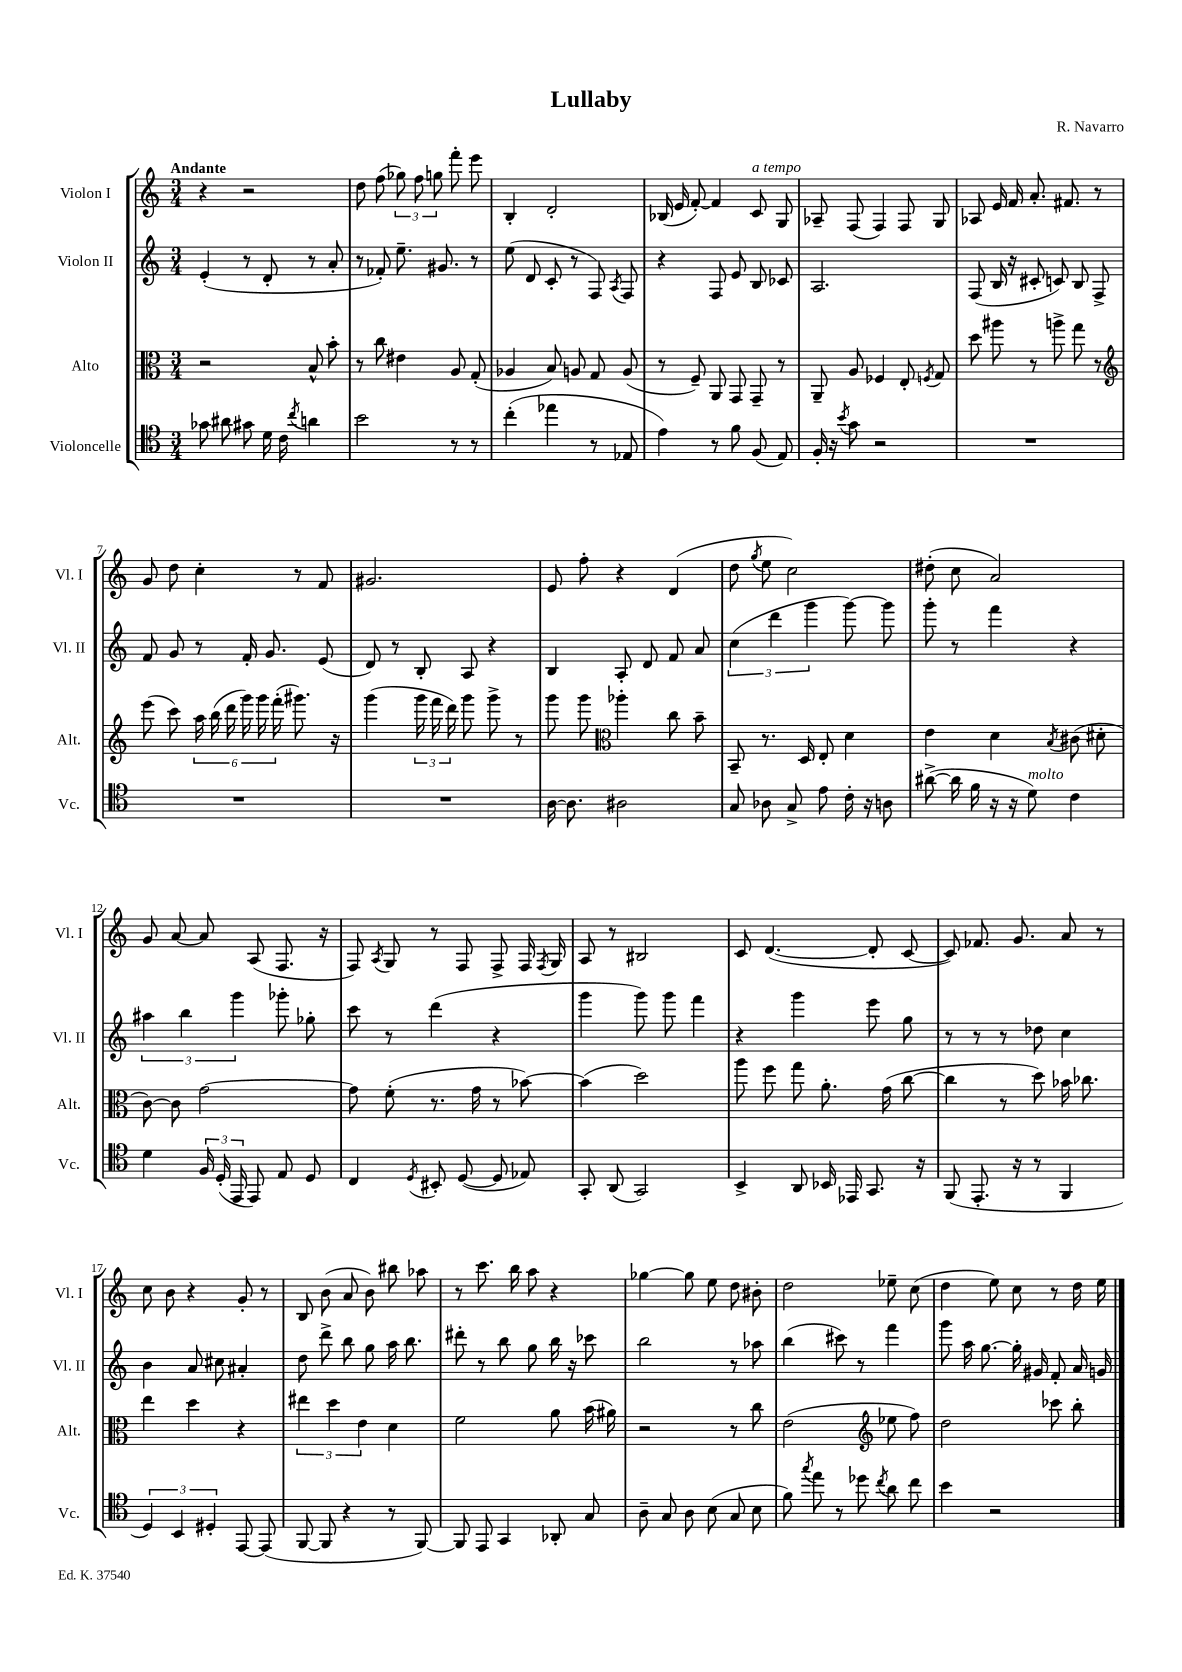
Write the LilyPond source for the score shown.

\header { title = "Lullaby" composer = "R. Navarro" }
<<
\new StaffGroup <<
\new Staff = "s0" \with { instrumentName = "Violon I" shortInstrumentName = "Vl. I" } {
    \clef treble \key c \major \numericTimeSignature \time 3/4 \tempo "Andante"
    \autoBeamOff r4 r2 |
    d''8 f''8( \tuplet 3/2 { ges''8) f''8 g''8 } f'''8-. e'''8 |
    b4-. d'2-. |
    bes16( e'16 f'8~-.) f'4 c'8^\markup { \italic "a tempo" } g8 |
    aes8-- f8( f4) f8 g8 |
    aes8 e'16 f'16 a'8.-. fis'8. r8 |
    g'8 d''8 c''4-. r8 f'8 |
    gis'2. |
    e'8 f''8-. r4 d'4( |
    d''8 \acciaccatura { g''8 } e''8 c''2) |
    dis''8-.( c''8 a'2) |
    g'8 a'8~ a'8 a8( f8. r16 |
    f8) \acciaccatura { a8 } g8 r8 f8 f8-> f16 \acciaccatura { f8 } g16 |
    a8 r8 bis2 |
    c'8 d'4.~( d'8-. c'8~ |
    c'8) fes'8. g'8. a'8 r8 |
    c''8 b'8 r4 g'8-. r8 |
    b8 b'8( a'8 b'8) bis''8 aes''8 |
    r8 c'''8. b''16 a''8 r4 |
    ges''4~ ges''8 e''8 d''8 bis'8-. |
    d''2 ees''8-- c''8( |
    d''4 e''8) c''8 r8 d''16 e''16 \bar "|." |
}
\new Staff = "s1" \with { instrumentName = "Violon II" shortInstrumentName = "Vl. II" } {
    \clef treble \key c \major \numericTimeSignature \time 3/4
    \autoBeamOff e'4-.( r8 d'8-. r8 a'8-. |
    r8 fes'8-.) e''8.-- gis'8. r8 |
    e''8( d'8 c'8-. r8 f8) \acciaccatura { a8 } f8 |
    r4 f8 e'8 b8 ces'8 |
    a2. |
    f8( b16 r16 cis'8-. c'8) b8 f8-> |
    f'8 g'8 r8 f'16-. g'8. e'8( |
    d'8) r8 b8-. a8 r4 |
    b4 a8-. d'8 f'8 a'8 |
    \tuplet 3/2 { c''4( d'''4 g'''4 } g'''8~) g'''8 |
    g'''8-. r8 f'''4 r4 |
    \tuplet 3/2 { ais''4 b''4 g'''4 } ges'''8-. ges''8-. |
    c'''8 r8 d'''4( r4 |
    g'''4 g'''8) g'''8 f'''4 |
    r4 g'''4 e'''8 g''8 |
    r8 r8 r8 des''8 c''4 |
    b'4 a'8 cis''8 ais'4-. |
    d''8 d'''8-> b''8 g''8 a''16 b''8. |
    dis'''8-. r8 b''8 g''8 b''16 r16 ces'''8 |
    b''2 r8 aes''8 |
    b''4( cis'''8) r8 f'''4 |
    g'''8 a''16 g''8.~ g''16-. gis'16 f'8-. a'16 g'16 \bar "|." |
}
\new Staff = "s2" \with { instrumentName = "Alto" shortInstrumentName = "Alt." } {
    \clef alto \key c \major \numericTimeSignature \time 3/4
    \autoBeamOff r2 b8-^ b'8-. |
    r8 c''8 eis'4 a8 g8-.( |
    aes4 b8) a8 g8 a8( |
    r8 f8--) a,8 g,8 g,8-- r8 |
    a,8-- a8 fes4 e8-. \acciaccatura { f8 } g8 |
    d''8 ais''8 r8 a''8-> g''8 r8 |
    \clef treble e'''8( c'''8) \tuplet 6/4 { a''16 b''16( d'''16 g'''16) g'''16 f'''16-.( } gis'''8.) r16 |
    g'''4( \tuplet 3/2 { g'''16 f'''16 d'''16) } g'''8 g'''8-> r8 |
    g'''8 g'''8 \clef alto aes''4-. c''8 b'8-- |
    b,8-- r8. d16 e8-. d'4 |
    e'4 d'4 \acciaccatura { b8 } cis'8( dis'8-. |
    c'8~) c'8 g'2~ |
    g'8 f'8-.( r8. g'16 r8 bes'8~) |
    bes'4( d''2) |
    a''8 f''8 g''8 a'8.-. g'16( c''8~ |
    c''4 r8 d''8) bes'16 ces''8. |
    e''4 d''4 r4 |
    \tuplet 3/2 { eis''4 d''4 e'4 } d'4 |
    f'2 a'8 b'16( ais'16) |
    r2 r8 c''8 |
    e'2( \clef treble ees''8 f''8) |
    d''2 ces'''8 b''8-. \bar "|." |
}
\new Staff = "s3" \with { instrumentName = "Violoncelle" shortInstrumentName = "Vc." } {
    \clef tenor \key c \major \numericTimeSignature \time 3/4
    \autoBeamOff ges'8 ais'8 gis'8 d'16 c'16 \acciaccatura { c''8 } a'4 |
    b'2 r8 r8 |
    c''4-.( ees''4 r8 ees8 |
    e'4) r8 f'8 f8( e8) |
    f16-. r16 \acciaccatura { b'8 } g'8 r2 |
    R2. |
    R2. |
    R2. |
    a16~ a8. ais2 |
    g8 aes8 g8-> e'8 c'16-. r16 a8 |
    ais'8~->( ais'16 f'16 r16 r16 d'8^\markup { \italic "molto" }) c'4 |
    d'4 \tuplet 3/2 { f16 d16-.( e,16 } e,8) e8 d8 |
    c4 \acciaccatura { d8 } bis,8-. d8~( d8 ees8) |
    g,8-. a,8( g,2) |
    b,4-> a,8 bes,16 ees,16 g,8. r16 |
    f,8( e,8.-. r16 r8 f,4 |
    \tuplet 3/2 { d4) b,4 dis4-. } e,8~ e,8( |
    f,8~ f,8 r4 r8 f,8~) |
    f,8 e,8 g,4 aes,8-. g8 |
    a8-- g8 a8 b8( g8 b8 |
    f'8) \acciaccatura { g''8 } e''8 r8 des''8 \acciaccatura { c''8 } a'8 c''8 |
    b'4 r2 \bar "|." |
}
>>
>>
